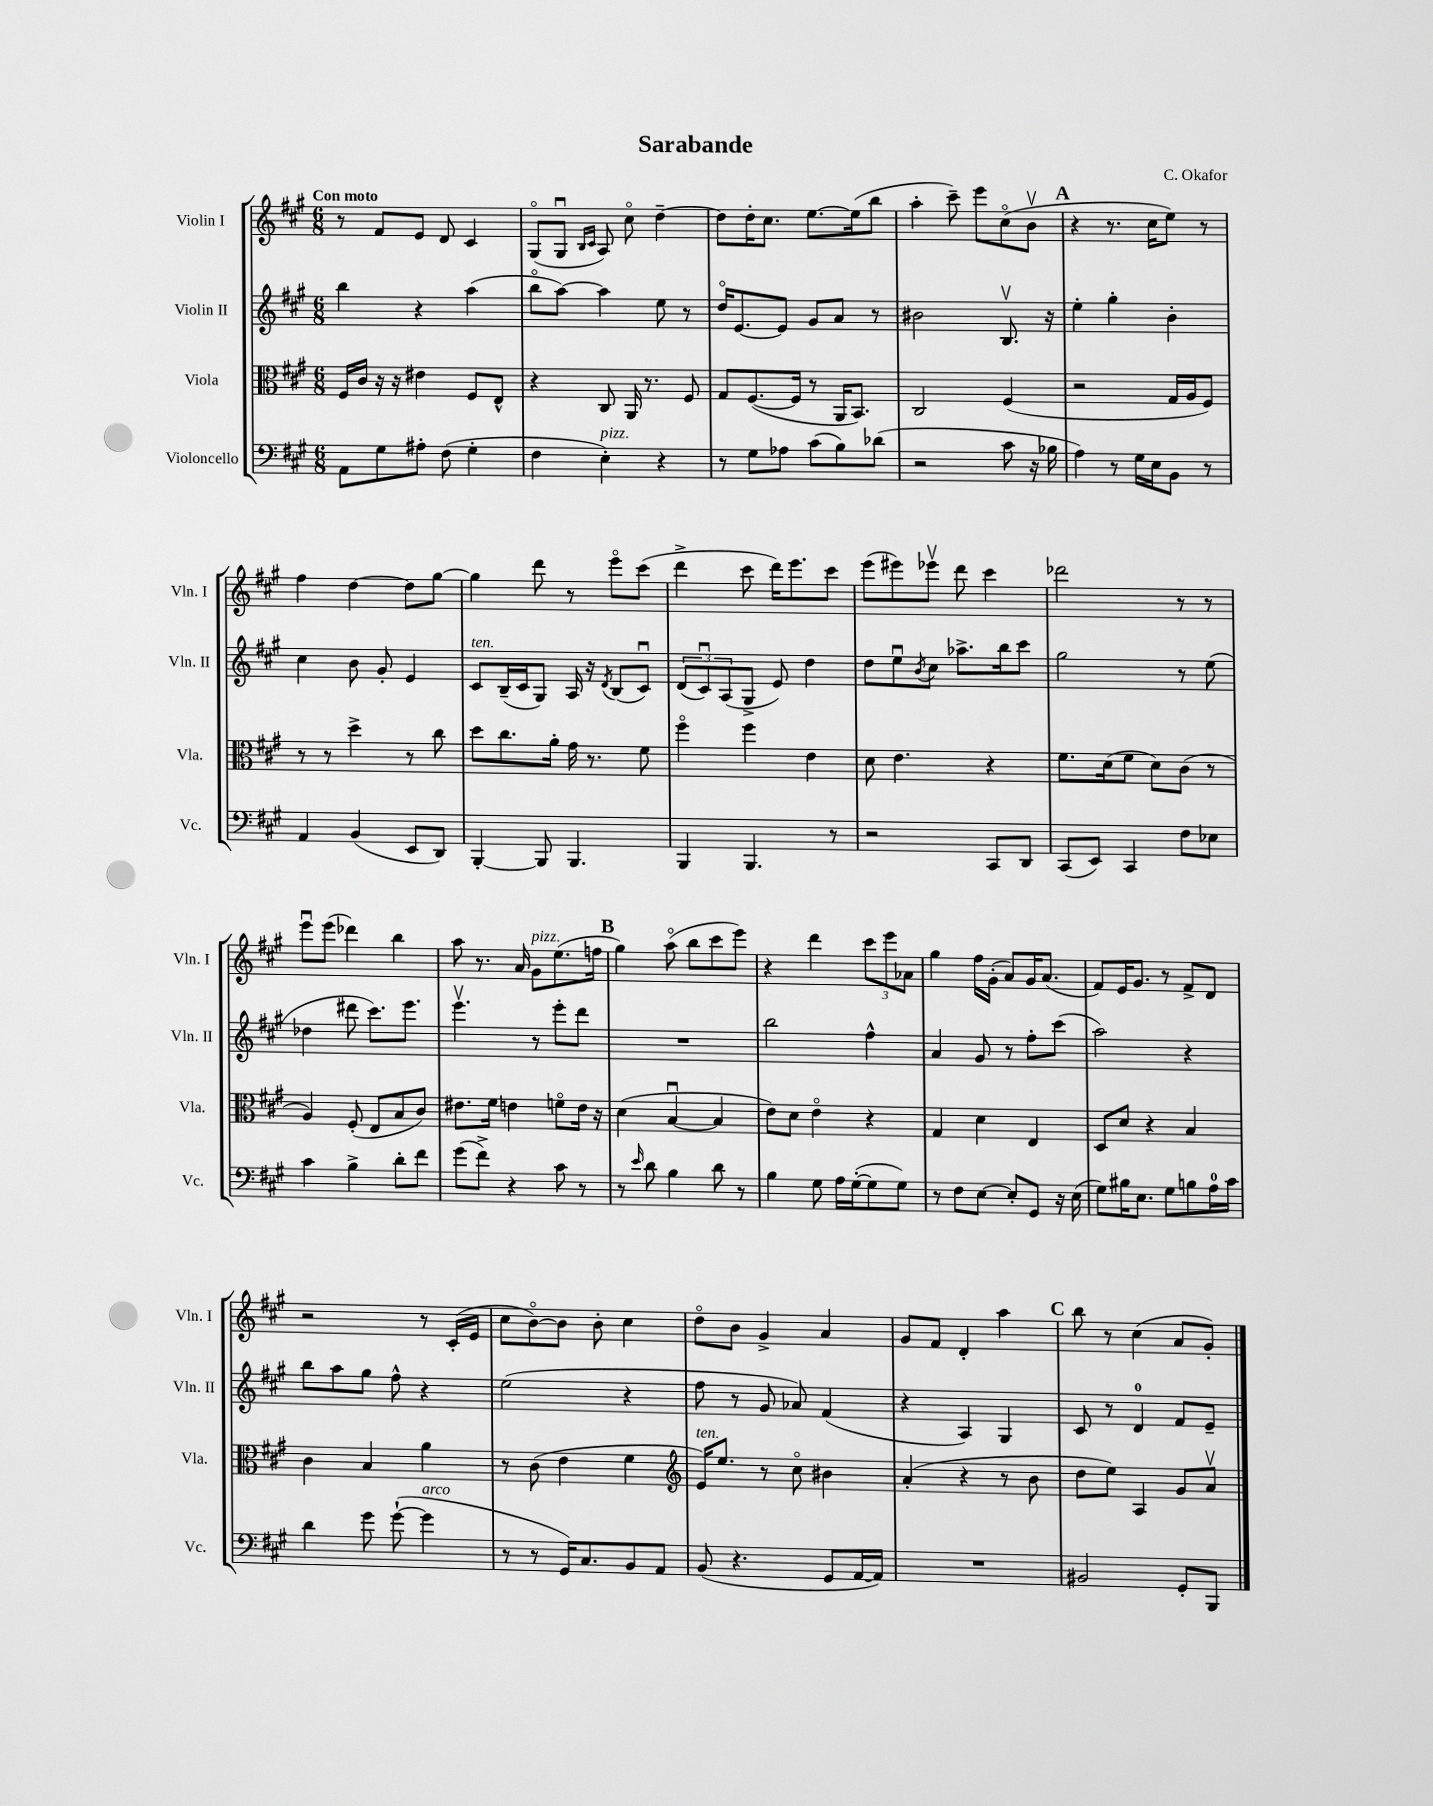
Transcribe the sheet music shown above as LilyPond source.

\header { title = "Sarabande" composer = "C. Okafor" }
<<
\new StaffGroup <<
\new Staff = "s0" \with { instrumentName = "Violin I" shortInstrumentName = "Vln. I" } {
    \clef treble \key a \major \numericTimeSignature \time 6/8 \tempo "Con moto"
    r8 fis'8 e'8 d'8 cis'4 |
    gis8\flageolet( gis8\downbow \grace { b16 cis'16 } a8) cis''8\flageolet d''4~-- |
    d''8 d''16-. cis''8. e''8.~ e''16( b''8 |
    a''4-. cis'''8--) e'''8 cis''8\flageolet( b'8\upbow |
    \mark \markup { \bold "A" } r4 r8. cis''16 e''8) r8 |
    fis''4 d''4~ d''8 gis''8~ |
    gis''4 d'''8 r8 e'''8\flageolet cis'''8( |
    d'''4-> cis'''8 d'''16) e'''8. cis'''8 |
    e'''8( eis'''8) ees'''8\upbow d'''8 cis'''4 |
    des'''2 r8 r8 |
    e'''8\downbow e'''8( des'''4) b''4 |
    a''8 r8. a'16 gis'8^\markup { \italic "pizz." } e''8.( f''16 |
    \mark \markup { \bold "B" } gis''4) a''8\flageolet( b''8 cis'''8 e'''8) |
    r4 d'''4 \tuplet 3/2 { cis'''8 e'''8 aes'8 } |
    gis''4 fis''16 gis'16-.( a'8) gis'16 a'8.( |
    fis'8) e'16 gis'8. r8 fis'8-> d'8 |
    r2 r8 cis'16-.( e'16 |
    cis''8 b'8~\flageolet) b'8 b'8-. cis''4 |
    d''8\flageolet b'8 gis'4-> a'4 |
    gis'8 fis'8 d'4-. a''4 |
    \mark \markup { \bold "C" } b''8 r8 cis''4( a'8 gis'8-.) \bar "|." |
}
\new Staff = "s1" \with { instrumentName = "Violin II" shortInstrumentName = "Vln. II" } {
    \clef treble \key a \major \numericTimeSignature \time 6/8
    b''4 r4 a''4( |
    b''8\flageolet a''8~) a''4 e''8 r8 |
    d''16\flageolet e'8.~ e'8 gis'8 a'8 r8 |
    bis'2 b8.\upbow r16 |
    \mark \markup { \bold "A" } e''4-. gis''4-. b'4-. |
    cis''4 b'8 gis'8-. e'4 |
    cis'8^\markup { \italic "ten." } b16--( cis'16 gis8) a16 r16 \acciaccatura { d'8 } b8( cis'8\downbow) |
    \tuplet 3/2 { d'8( cis'8\downbow) a8( } gis8-> e'8) d''4 |
    d''8 e''8\downbow \acciaccatura { b'8 } cis''8 aes''8.-> b''16 cis'''8 |
    gis''2 r8 e''8( |
    des''4 dis'''8 cis'''8.) e'''8. |
    e'''4.\upbow r8 e'''8-. d'''8 |
    \mark \markup { \bold "B" } R2. |
    b''2 fis''4-^ |
    a'4 gis'8 r8 fis''8-. cis'''8( |
    a''2) r4 |
    b''8 a''8 gis''8 fis''8-^ r4 |
    e''2( r4 |
    fis''8 r8 gis'8 aes'8) fis'4( |
    r4 a4) gis4 |
    \mark \markup { \bold "C" } cis'8 r8 d'4-0 fis'8 e'8-- \bar "|." |
}
\new Staff = "s2" \with { instrumentName = "Viola" shortInstrumentName = "Vla." } {
    \clef alto \key a \major \numericTimeSignature \time 6/8
    fis16 cis'16 r16 r16 eis'4 fis8 e8-^ |
    r4 cis8 a,16 r8. fis8 |
    gis8 fis8.~( fis16 r8 a,16 b,8.) |
    cis2 fis4( |
    \mark \markup { \bold "A" } r2 gis16 a16 fis8) |
    r8 r8 d''4-> r8 cis''8 |
    d''8 cis''8. a'16-. gis'16 r8. fis'8 |
    fis''4\flageolet fis''4 e'4 |
    d'8 e'4. r4 |
    fis'8. d'16( fis'8 d'8) cis'8( r8 |
    a4) fis8-.( e8 b8 cis'8) |
    eis'8. fis'16 e'4 f'8\flageolet e'16 r16 |
    \mark \markup { \bold "B" } d'4( b4~\downbow b4 |
    e'8) d'8 e'4\flageolet r4 |
    gis4 d'4 e4 |
    d8 d'8 r4 b4 |
    cis'4 b4 a'4 |
    r8 cis'8( e'4 fis'4 |
    \clef treble e'16^\markup { \italic "ten." }) e''8. r8 cis''8\flageolet bis'4 |
    a'4-.( r4 r8 b'8 |
    \mark \markup { \bold "C" } d''8 e''8) a4 gis'8 a'8\upbow \bar "|." |
}
\new Staff = "s3" \with { instrumentName = "Violoncello" shortInstrumentName = "Vc." } {
    \clef bass \key a \major \numericTimeSignature \time 6/8
    a,8 gis8 ais8-. fis8( gis4-. |
    fis4 e4-.^\markup { \italic "pizz." }) r4 |
    r8 gis8 aes8 cis'8( b8) des'8( |
    r2 cis'8 r16 bes16 |
    \mark \markup { \bold "A" } a4) r8 gis16 e16 b,8 r8 |
    a,4 b,4( e,8 d,8) |
    b,,4~-. b,,8 b,,4. |
    b,,4 b,,4. r8 |
    r2 cis,8 d,8 |
    cis,8( e,8) cis,4 fis8 ees8 |
    cis'4 b4-> d'8-. fis'8 |
    gis'8( fis'8->) r4 cis'8 r8 |
    \mark \markup { \bold "B" } r8 \grace { e'16 } d'8 b4 d'8 r8 |
    b4 gis8 a16 gis16~-.( gis8 gis8) |
    r8 fis8 e8~ e8-. gis,8 r16 e16( |
    gis8) bis16 e8. gis8 b8 a16-0 cis'16 |
    d'4 gis'8 gis'8~-!( gis'4^\markup { \italic "arco" } |
    r8 r8 gis,16) cis8. b,8 a,8 |
    b,8( r4. gis,8 a,16~ a,16) |
    R2. |
    \mark \markup { \bold "C" } bis,2 gis,8-. b,,8 \bar "|." |
}
>>
>>
\layout { \context { \Score \remove "Bar_number_engraver" } }
